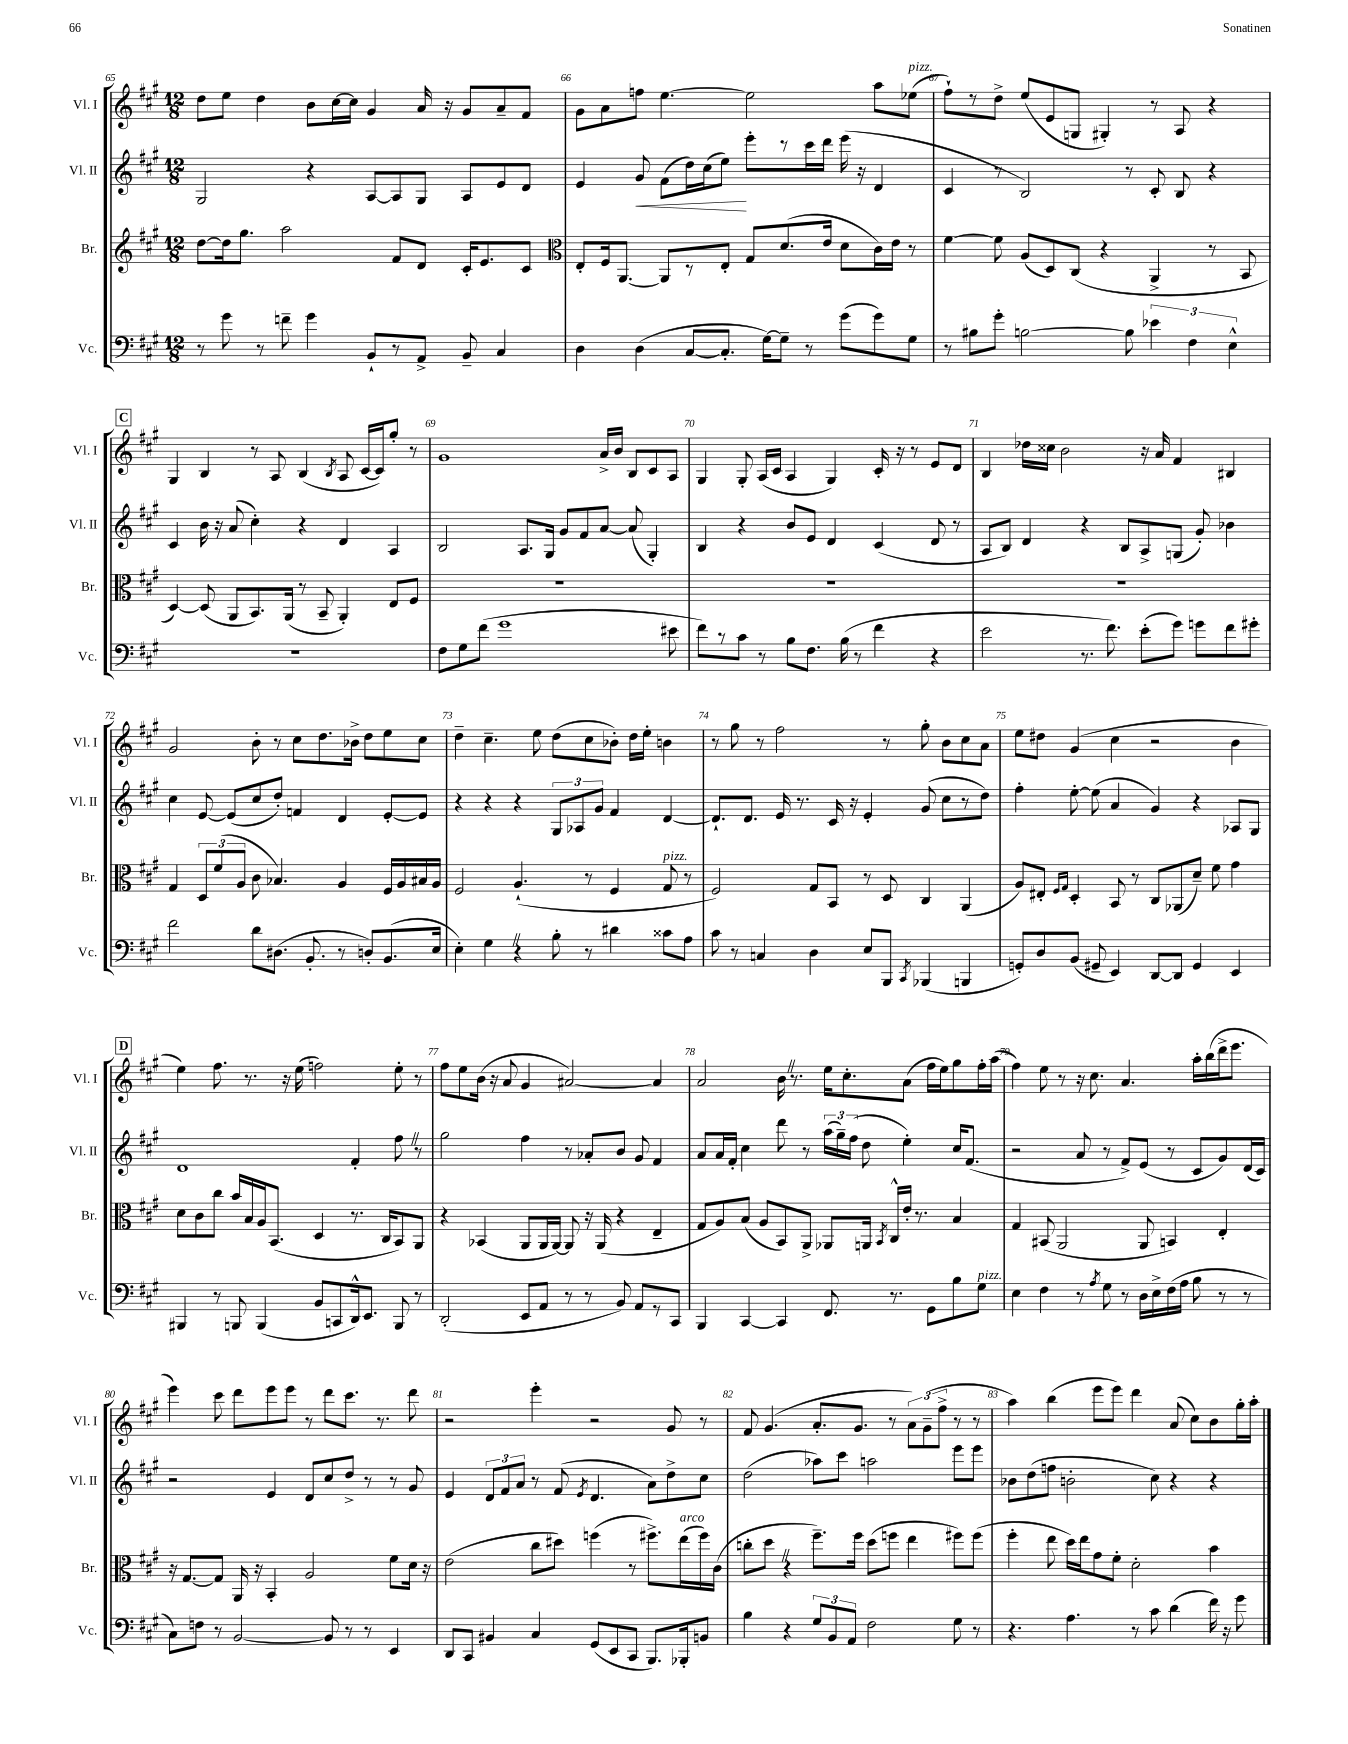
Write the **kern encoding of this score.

**kern	**kern	**kern	**kern
*staff4	*staff3	*staff2	*staff1
*clefF4	*clefG2	*clefG2	*clefG2
*k[f#c#g#]	*k[f#c#g#]	*k[f#c#g#]	*k[f#c#g#]
*M12/8	*M12/8	*M12/8	*M12/8
8r	[8dd	2G#	8dd
8g#	16dd]	.	8ee
.	8.gg#	.	.
8r	.	.	4dd
8f~	2aa	.	.
4g#	.	4r	8b
.	.	.	[16cc#
.	.	.	16cc#]
8BB`	.	[8A	4g#
8r	8f#	8A]	.
8AA^	8d	8G#	16a
.	.	.	16r
8BB~	16c#'	8A	8g#
.	8.e	.	.
4C#	.	8e	8a~
.	8c#	8d	8f#
=	=	=	=
*	*clefC3	*	*
4D	8E'	4e	8g#
.	16F#	.	8a
.	[8.AA	.	.
(4D	.	8g#	8ff
.	8AA]	(8f#	[4.ee
[8C#	8r	16dd)	.
.	.	(16cc#	.
8.C#']	8E'	8ee)	.
.	8G#	8eee'	2ee]
[16G#)	.	.	.
8G#~]	(8.d	8r	.
8r	.	16ccc#	.
.	16e	16ddd	.
(8g#	8d	(16eee	.
.	.	16r	.
8g#)	16c#)	4d	8aa
.	16e	.	.
8G#	8r	.	(8ee-
=	=	=	=
8r	[4f#	4c#	8ff#`)
8B#	.	.	8r
8g#'	8f#]	8r	8dd^
[2B	(8A	2B)	(8ee
.	8D)	.	8e
.	(8C#	.	8G
.	4r	.	4G#')
8B]	.	8r	.
6e-	4AA^	8c#'	8r
.	.	8B	8A
6F#	.	.	.
.	8r	4r	4r
6E^^	.	.	.
.	8BB	.	.
=	=	=	=
1.r	[4D)	4c#	4G#
.	(8D]	16b	4B
.	.	16r	.
.	8AA	(8a	.
.	8.BB)	4cc#')	8r
.	.	.	8A
.	(16AA	.	.
.	8r	4r	(4B
.	8BB~	.	.
.	.	.	8qB
.	4AA')	4d	8A
.	.	.	[16c#
.	.	.	16c#])
.	8E	4A	8gg#'
.	8F#	.	8r
=	=	=	=
8F#	1.r	2B	1g#
8G#	.	.	.
(8f#	.	.	.
1g#	.	.	.
.	.	8.A	.
.	.	16G#	.
.	.	8g#	.
.	.	8f#	.
.	.	[8a	16a^
.	.	.	16b
.	.	(8a]	8B
.	.	4G#')	8c#
8e#	.	.	8A
=	=	=	=
8f#)	1.r	4B	4G#
8r	.	.	.
8c#	.	4r	8G#'
8r	.	.	(16A
.	.	.	16c#
8B	.	8b	4A
8.F#	.	8e	.
.	.	4d	4G#)
(16B	.	.	.
8r	.	.	.
4f#	.	(4c#	16c#'
.	.	.	16r
.	.	.	8r
4r	.	8d	8e
.	.	8r	8d
=	=	=	=
2e	1.r	8A	4B
.	.	8B)	.
.	.	4d	16dd-
.	.	.	16cc##
.	.	.	2b
8.r	.	4r	.
8.f#)	.	.	.
.	.	8B	.
(8e'	.	8A^	16r
.	.	.	16a
8g#)	.	(8G	4f#
8g	.	8g#')	.
8f#	.	4b-	4B#
8g#'	.	.	.
=	=	=	=
2f#	4G#	4cc#	2g#
.	12D	[8e	.
.	(12f#	.	.
.	.	(8e]	.
.	12A	.	.
8d	8c#	8cc#	8b'
(8.D#	4.B-)	8dd')	8r
.	.	4f	8cc#
8.BB'	.	.	.
.	.	.	8.dd
8r	4A	4d	.
.	.	.	16b-^
8D')	.	.	8dd
(8.BB	16F#	[8e'	8ee
.	16A	.	.
.	16B#	8e]	8cc#
16E	16A	.	.
=	=	=	=
4E')	2F#	4r	4dd~
4G#	.	4r	4.cc#~
4r	(4.A`	4r	.
.	.	.	8ee
8B'	.	12G#	(8dd
.	.	12A-	.
8r	8r	.	8cc#
.	.	12g#	.
4d#	4F#	4f#	8b-')
.	.	.	16dd
.	.	.	16ee'
8c##	8G#	[4d	4b
8A	8r	.	.
=	=	=	=
8c#	2F#)	8.d`]	8r
8r	.	.	8gg#
.	.	8.d	.
4C	.	.	8r
.	.	16e	2ff#
.	.	8.r	.
4D	8G#	.	.
.	8BB	16c#	.
.	.	16r	.
8E	8r	4e'	.
8BBB	8D	.	8r
8qCC#	.	.	.
(4BBB-	4C#	(8g#	8gg#'
.	.	8cc#	8b
4BBB	(4AA	8r	8cc#
.	.	8dd)	8a
=	=	=	=
8GG')	8A)	4ff#'	8ee
8D	8E#'	.	8dd#
.	16qqF#	.	.
.	16qqG#	.	.
(8BB	4D'	[8ee'	(4g#
8GG#~	.	(8ee]	.
4EE)	8BB	4a	4cc#
.	8r	.	.
[8DD	8C#	4g#)	2r
8DD]	(8AA-	.	.
4GG#	8d~)	4r	.
.	8f#	.	.
4EE	4g#	8A-	4b
.	.	8G#	.
=	=	=	=
4BBB#	8d	1d	4ee)
.	8c#	.	.
8r	8cc#	.	8.ff#
8BBB	16b	.	.
.	16B	.	8.r
(4BBB	16A	.	.
.	(8.BB	.	.
.	.	.	16r
.	.	.	(16ee
8BB	4D	.	2ff)
8CC	.	.	.
16DD^^)	8.r	4f#'	.
8.EE	.	.	.
.	16C#	.	.
8BBB	8BB)	8ff#	8ee'
8r	8AA	8r	8r
=	=	=	=
(2DD'	4r	2gg#	8ff#
.	.	.	8ee
.	(4BB-	.	(16b
.	.	.	16r
.	.	.	8a
8EE	8AA	4ff#	4g#
8AA	16AA	.	.
.	[16AA)	.	.
8r	8AA]	8r	[2a#)
8r	16r	8a-'	.
.	(16AA	.	.
8BB)	4r	8b	.
8AA	.	8g#	.
8r	4E~	4f#	4a#]
8CC#	.	.	.
=	=	=	=
4BBB	8G#	8a	2a
.	8A)	16a	.
.	.	16f#'	.
[4CC#	(8B	4cc#	.
.	8A	.	.
4CC#]	8BB)	8ddd	16b
.	.	.	8.r
.	8AA^	8r	.
8.FF#	8AA-	(24aa	16ee
.	.	24gg#~)	.
.	.	.	8.cc#'
.	.	(24ff#	.
.	16AA	8dd	.
.	8qBB	.	.
8.r	16C#^^	.	.
.	16e'	4ee')	(8a
.	8.r	.	.
8GG#	.	.	16ff#
.	.	.	16ee)
8B	4B	16cc#	8gg#
.	.	(8.f#	.
8G#	.	.	16ff#'
.	.	.	(16aa
=	=	=	=
4E	4G#	2r	4ff#)
4F#	(8BB#	.	8ee
.	2AA	.	8r
8r	.	8a	16r
.	.	.	8.cc#
8qA	.	.	.
8G#	.	8r	.
8r	.	8f#^)	4.a
16D	8AA	(8e	.
16E^	.	.	.
(16F#	4BB)	8r	.
16A	.	.	.
8B	.	8c#	16aa'
.	.	.	(16bb
8r	4E'	8g#)	16ddd^
.	.	.	8.eee
8r	.	(16d	.
.	.	16c#)	.
=	=	=	=
8C#)	16r	2r	4eee)
.	[8.G#	.	.
8F	.	.	.
8r	8G#]	.	8ccc#
[2BB	16AA	.	8ddd
.	16r	.	.
.	4BB'	4e	8eee
.	.	.	8eee
.	2A	8d	8r
8BB]	.	8cc#	8ddd
8r	.	8dd^	8.ccc#
8r	.	8r	.
.	.	.	8.r
4EE	8f#	8r	.
.	16d	8g#	8ddd
.	16r	.	.
=	=	=	=
8DD	(2e	4e	2r
8CC#	.	.	.
4BB#	.	12d	.
.	.	12f#	.
.	.	12a	.
4C#	8cc#	8r	4eee'
.	8dd#)	(8f#	.
.	.	8qe	.
(8GG#	(4ff	4.d	2r
8EE	.	.	.
8CC#	8r	.	.
8.BBB)	8.ff#^)	8a)	.
.	.	8dd^	8g#
16BBB-'	(16ee	.	.
8BB	16ff#)	8cc#	8r
.	(16c#	.	.
=	=	=	=
4B	8cc'	(2dd	8f#
.	8dd	.	(4.g#
4r	4r	.	.
12G#	8.ff#~)	8aa-)	8.a'
12BB	.	.	.
.	.	8ccc#	.
12AA	.	.	.
.	16ff#	.	8.g#
2F#	(8dd	2aa	.
.	8ff	.	8r
.	4ee	.	12a)
.	.	.	(12g#~
.	.	.	12ff#^
8G#	8ff#)	8eee	8r
8r	(8ff#	8eee	8r
=	=	=	=
4.r	4ff#'	8b-	4aa)
.	.	(8dd	.
.	8ee	8ff	(4bb
4.A	16dd)	2b'	.
.	16ee	.	.
.	8g#	.	8eee
.	8f#'	.	8eee)
8r	2d'	.	4ddd
8c#	.	8cc#)	.
(4d	.	4r	(8a
.	.	.	8cc#)
16f#)	4b	4r	8b
16r	.	.	.
8g#	.	.	16gg#'
.	.	.	16aa'
==	==	==	==
*-	*-	*-	*-
